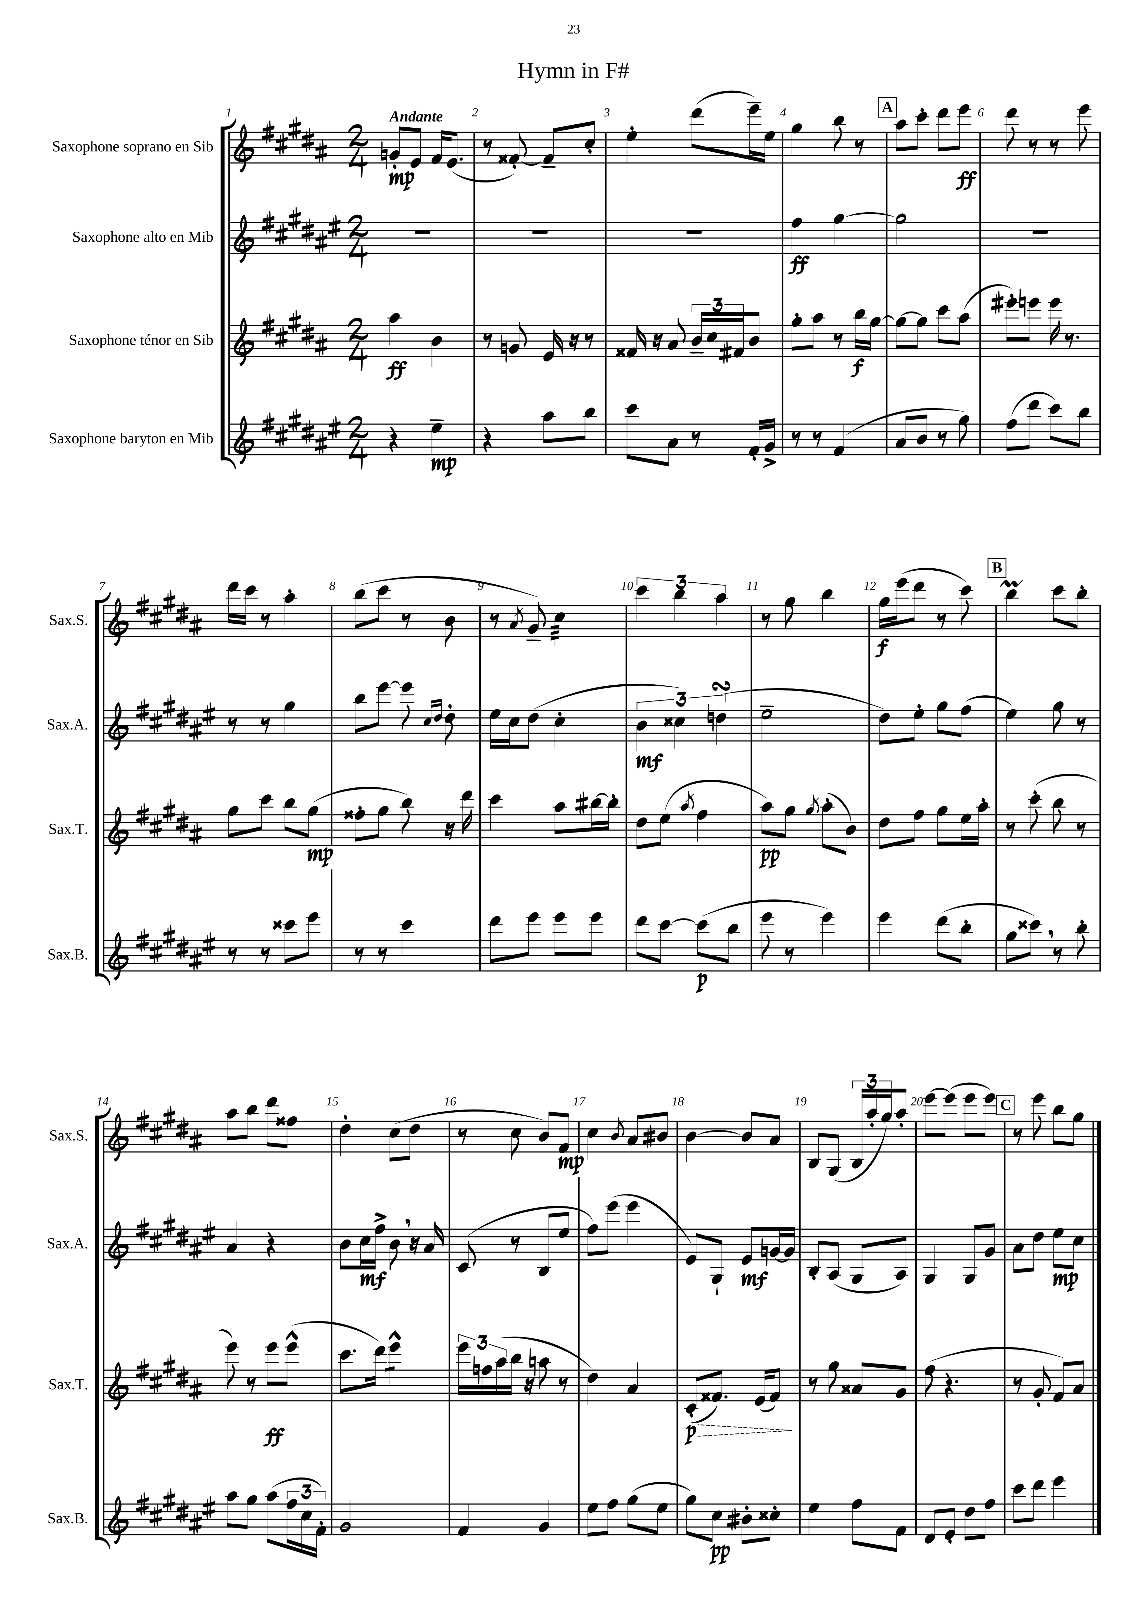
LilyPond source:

\header { title = "Hymn in F#" }
<<
\new StaffGroup <<
\new Staff = "s0" \with { instrumentName = "Saxophone soprano en Sib" shortInstrumentName = "Sax.S." } {
    \clef treble \key b \major \numericTimeSignature \time 2/4 \tempo "Andante"
    g'8-.\mp e'8 fis'16 e'8.( |
    r8 fisis'8~-.) fisis'8-- cis''8-. |
    e''4-. dis'''8( e'''16--) e''16 |
    gis''4 b''8 r8 |
    \mark \markup { \box "A" } ais''8 cis'''8-. dis'''8 e'''8\ff |
    dis'''8 r8 r8 e'''8 |
    dis'''16 cis'''16 r8 ais''4-. |
    b''8( cis'''8 r8 b'8 |
    r8 \acciaccatura { ais'8 } gis'8--) cis''4:32 |
    \tuplet 3/2 { cis'''4 b''4 ais''4 } |
    r8 gis''8 b''4 |
    gis''16\f e'''16( dis'''8 r8 cis'''8) |
    \mark \markup { \box "B" } b''4\prall cis'''8 b''8-. |
    ais''8 b''8 dis'''8 fisis''8 |
    dis''4-. cis''8( dis''8 |
    r8 cis''8 b'8) fis'8\mp |
    cis''4 \acciaccatura { b'8 } ais'8 bis'8 |
    b'4~ b'8 ais'8 |
    b8 gis8( \tuplet 3/2 { b16 ais''16-. gis''16) } ais''8-. |
    e'''8~ e'''8( e'''8 e'''8) |
    \mark \markup { \box "C" } r8 e'''8 b''8 gis''8 \bar "|." |
}
\new Staff = "s1" \with { instrumentName = "Saxophone alto en Mib" shortInstrumentName = "Sax.A." } {
    \clef treble \key fis \major \numericTimeSignature \time 2/4
    R2 |
    R2 |
    R2 |
    fis''4\ff gis''4~ |
    \mark \markup { \box "A" } gis''2 |
    R2 |
    r8 r8 gis''4 |
    b''8 eis'''8~ eis'''8 \grace { cis''16 dis''16 } dis''8-. |
    eis''16 cis''16 dis''8( cis''4-. |
    \tuplet 3/2 { b'4\mf cisis''4) d''4\turn( } |
    eis''2-- |
    dis''8) eis''8-. gis''8 fis''8( |
    \mark \markup { \box "B" } eis''4) gis''8 r8 |
    ais'4 r4 |
    b'8 cis''16\mf fis''16-> b'8 \breathe r16 ais'16 |
    cis'8( r8 b8 eis''8 |
    fis''8) eis'''8( eis'''4 |
    eis'8) gis8-! eis'8\mf g'16~ g'16 |
    b8-. ais8( gis8 ais8) |
    gis4 gis8 gis'8 |
    \mark \markup { \box "C" } ais'8 dis''8 eis''8\mp cis''8 \bar "|." |
}
\new Staff = "s2" \with { instrumentName = "Saxophone ténor en Sib" shortInstrumentName = "Sax.T." } {
    \clef treble \key b \major \numericTimeSignature \time 2/4
    ais''4\ff b'4 |
    r8 g'8 e'16 r16 r8 |
    fisis'16 r16 ais'8 \tuplet 3/2 { b'16-- cis''16 fis'16 } b'8 |
    gis''8-. ais''8 r8 b''16\f gis''16~ |
    \mark \markup { \box "A" } gis''8~ gis''8 cis'''8 ais''8( |
    eis'''8-.) e'''8 e'''16 r8. |
    gis''8 cis'''8 b''8 gis''8\mp( |
    fisis''8-. gis''8 b''8) r16 dis'''16 |
    cis'''4 ais''8 bis''16~ bis''16-. |
    dis''8 e''8( \acciaccatura { ais''8 } fis''4 |
    ais''8\pp) gis''8 \acciaccatura { gis''8 } ais''8-.( b'8) |
    dis''8 fis''8 gis''8 e''16 ais''16-. |
    \mark \markup { \box "B" } r8 cis'''8-.( b''8 r8 |
    e'''8) r8 e'''8\ff e'''8-^( |
    cis'''8. dis'''16) e'''4:8-^ |
    \tuplet 3/2 { e'''16 f''16 ais''16( } b''16 r16 a''8 r8 |
    dis''4) ais'4 |
    \once \override Hairpin.style = #'dashed-line cis'8-.\p\>( fisis'8.) e'16( fisis'8\!) |
    r8 gis''8 aisis'8 gis'8 |
    fis''8( r4. |
    \mark \markup { \box "C" } r8 gis'8-. fis'8) ais'8 \bar "|." |
}
\new Staff = "s3" \with { instrumentName = "Saxophone baryton en Mib" shortInstrumentName = "Sax.B." } {
    \clef treble \key fis \major \numericTimeSignature \time 2/4
    r4 eis''4--\mp |
    r4 ais''8 b''8 |
    cis'''8 ais'8 r8 fis'16-. gis'16-> |
    r8 r8 fis'4( |
    \mark \markup { \box "A" } ais'8 b'8 r8 gis''8) |
    fis''8( dis'''8 cis'''8) b''8 |
    r8 r8 cisis'''8 eis'''8 |
    r8 r8 cis'''4 |
    dis'''8 eis'''8 eis'''8 eis'''8 |
    dis'''8 cis'''8~ cis'''8\p( b''8 |
    eis'''8 r8 eis'''4) |
    eis'''4 dis'''8( b''8-. |
    \mark \markup { \box "B" } gis''8 cisis'''8) \breathe r8 b''8-. |
    ais''8 gis''8 ais''8( \tuplet 3/2 { fis''16 cis''16 fis'16-.) } |
    gis'2 |
    fis'4 gis'4 |
    eis''8 fis''8 gis''8( eis''8 |
    gis''8) cis''8\pp bis'8-. cisis''8-. |
    eis''4 fis''8 fis'8 |
    dis'8 eis'8-. dis''8 fis''8 |
    \mark \markup { \box "C" } cis'''8 dis'''8 eis'''4 \bar "|." |
}
>>
>>
\layout { \context { \Score \override BarNumber.break-visibility = ##(#f #t #t) barNumberVisibility = #all-bar-numbers-visible } }
